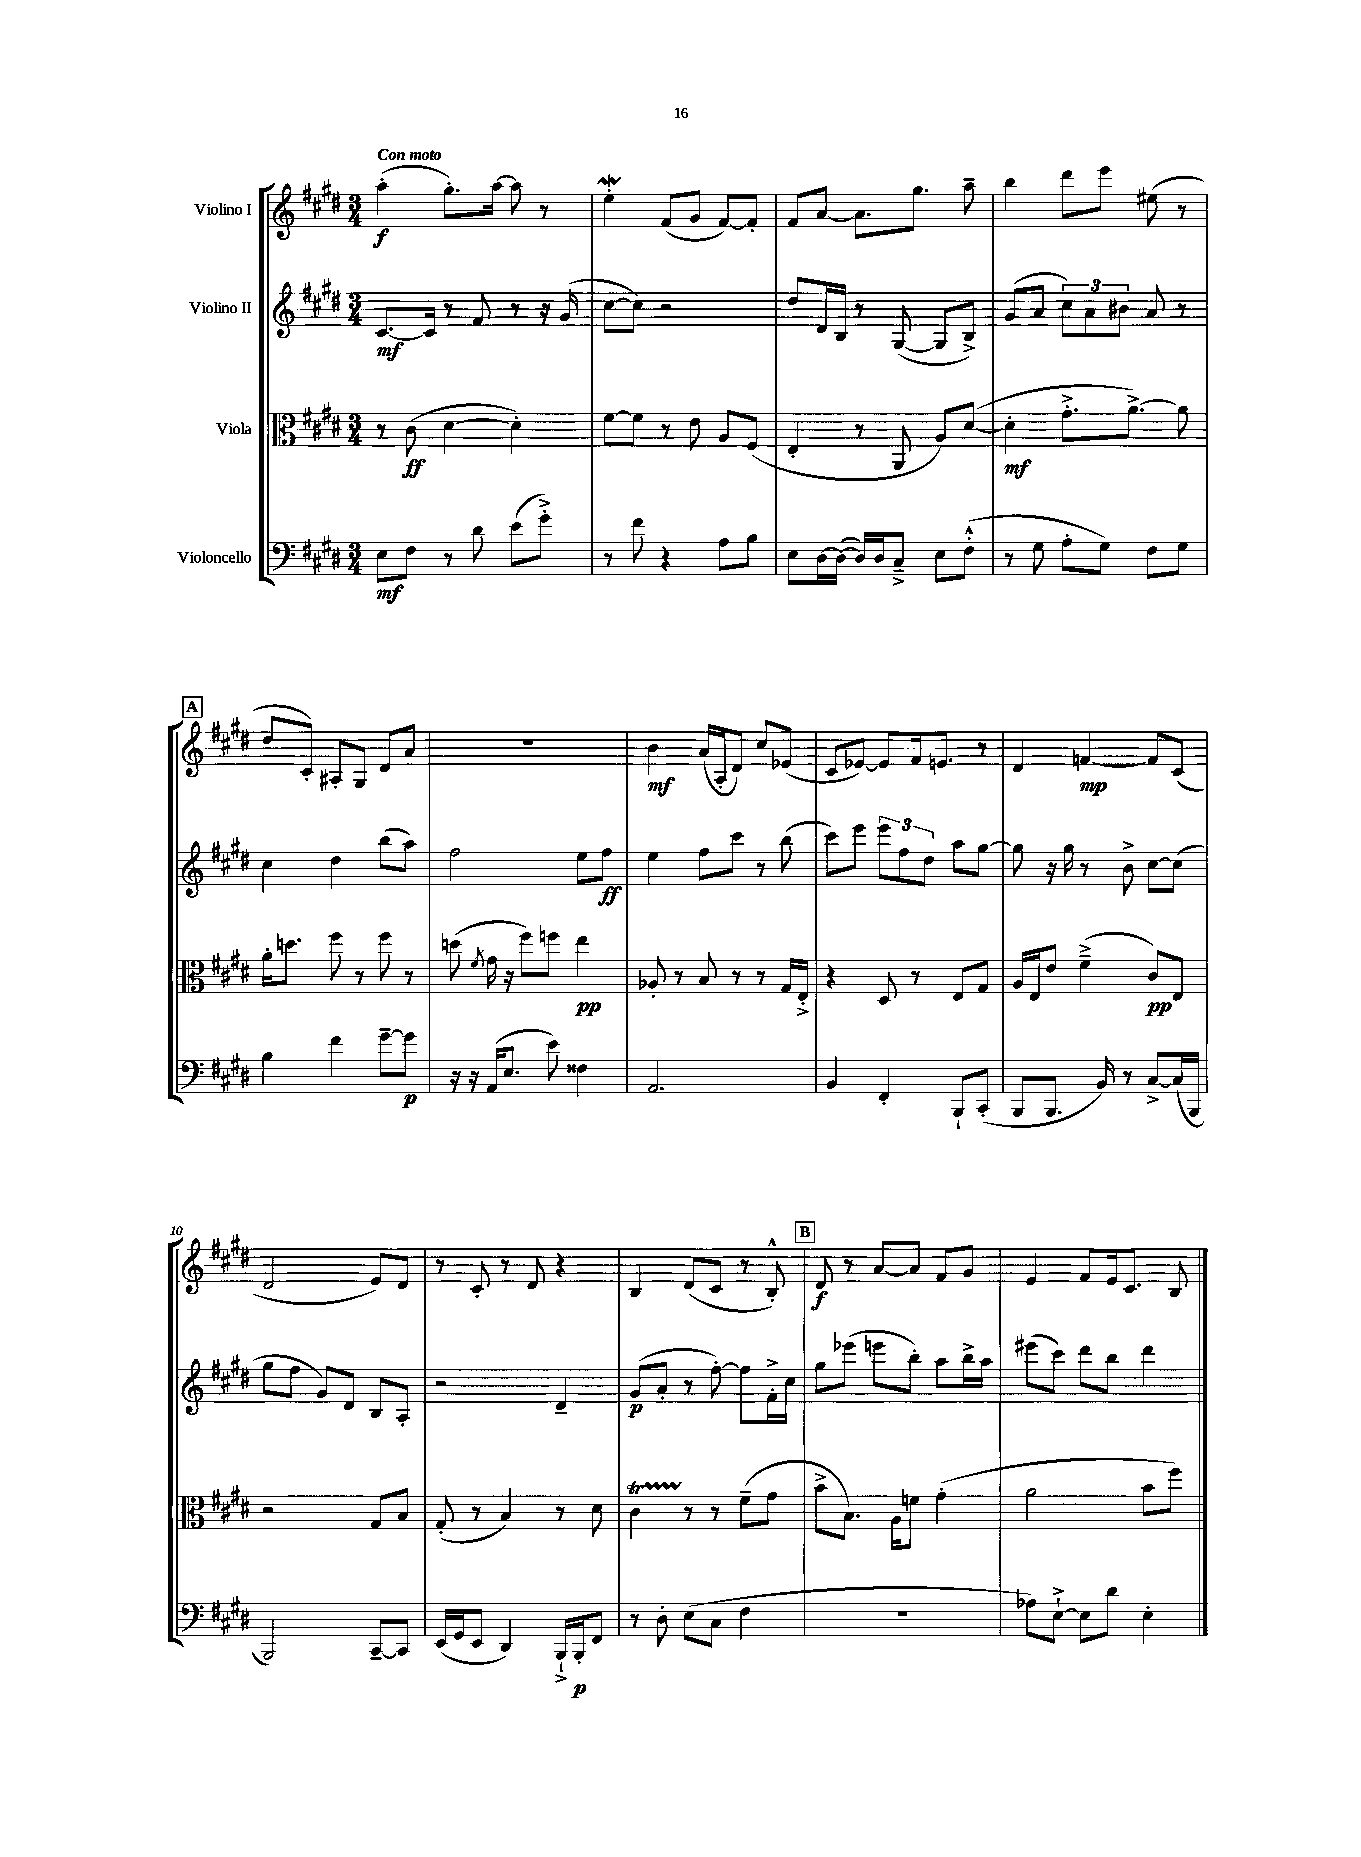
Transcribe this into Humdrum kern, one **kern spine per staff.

**kern	**kern	**kern	**kern
*staff4	*staff3	*staff2	*staff1
*clefF4	*clefC3	*clefG2	*clefG2
*k[f#c#g#d#]	*k[f#c#g#d#]	*k[f#c#g#d#]	*k[f#c#g#d#]
*M3/4	*M3/4	*M3/4	*M3/4
8E\L	8r	[8.c#/L	(4aa'\
8F#\J	(8c#\	.	.
.	.	16c#/]Jk	.
8r	[4d#\	8r	8.gg#'\L)
8d#\	.	8f#/	.
.	.	.	[16aa\Jk
(8e\L	4d#'\])	8r	8aa\]
8g#'^\J)	.	16r	8r
.	.	(16g#/	.
=	=	=	=
8r	[8f#\L	[8cc#\L	4ee'\
8f#\	8f#\]J	8cc#\]J)	.
4r	8r	2r	(8f#/L
.	8e\	.	8g#/J
8A\L	8A/L	.	[8f#/L)
8B\J	(8F#/J	.	8f#'/]J
=	=	=	=
8E\L	4E'/	8dd#/L	8f#/L
[16D#\L	.	16d#/L	[8a/J
(16D#\_JJ	.	16B/JJ	.
16D#/]LL)	8r	8r	8.a\]L
16D#/J	.	.	.
8C#~^/J	8AA/	([8G#/	.
.	.	.	8.gg#\J
8E\L	8A/L)	8G#/]L	.
(8F#'^^\J	([8d#/J	8B^/J)	8aa~\
=	=	=	=
8r	4d#'\]	(8g#/L	4bb\
8G#\	.	8a/J	.
8A'\L	8.g#'^\L	12cc#\L)	8ddd#\L
.	.	12a\	.
8G#\J)	.	.	8eee\J
.	.	12b#\J	.
.	[8.a^\J)	.	.
8F#\L	.	8a/	(8ee#\
8G#\J	8a\]	8r	8r
=	=	=	=
4B\	16a'\LK	4cc#\	8dd#/L
.	8.dd\J	.	.
.	.	.	8c#'/J)
4f#\	8ff#\	4dd#\	8A#'/L
.	8r	.	8G#/J
[8g#~\L	8ff#\	(8bb\L	8d#/L
8g#\]J	8r	8aa\J)	8a/J
=	=	=	=
16r	(8dd\	2ff#\	2.r
16r	.	.	.
.	8qf#/	.	.
(16AA/LK	16g#\	.	.
8.E/J	16r	.	.
.	8ff#\L)	.	.
8e\)	8ff\J	.	.
4F##\	4ee\	8ee\L	.
.	.	8ff#\J	.
=	=	=	=
2.AA/	8A-'/	4ee\	4b\
.	8r	.	.
.	8B/	8ff#\L	(16a/LL
.	.	.	16A'/J
.	8r	8ccc#\J	8d#/J)
.	8r	8r	8cc#/L
.	16G#/LL	(8bb\	(8e-/J
.	16E'^/JJ	.	.
=	=	=	=
4BB/	4r	8ccc#\L)	8c#/L
.	.	8eee\J	[8e-/J)
4FF#'/	8D#/	12eee\L	8e-/]L
.	.	12ff#\	.
.	8r	.	16f#/k
.	.	12dd#\J	.
.	.	.	8.e/J
8BBB`/L	8E/L	8aa\L	.
(8CC#'/J	8G#/J	[8gg#\J	8r
=	=	=	=
8BBB/L	16A/LL	8gg#\]	4d#/
.	16E/J	.	.
8.BBB/J	8e/J	16r	.
.	.	16gg#\	.
.	(4f#~^\	8r	[4f/
16BB/)	.	.	.
8r	.	8b^\	.
[8C#^/L	8c#/L)	[8cc#\L	8f/]L
(16C#/]L	8E/J	(8cc#\]J	(8c#/J
16BBB/JJ	.	.	.
=	=	=	=
2BBB/)	2r	8gg#\L	2d#/
.	.	8ff#\J	.
.	.	8g#/L)	.
.	.	8d#/J	.
[8CC#~/L	8G#/L	8B/L	8e/L)
8CC#/]J	8B/J	8A'/J	8d#/J
=	=	=	=
(16EE/LL	(8G#'/	2r	8r
16GG#/J	.	.	.
8EE/J	8r	.	8c#'/
4DD#/)	4B/)	.	8r
.	.	.	8d#/
16BBB`^/LL	8r	4d#~/	4r
16BBB'/J	.	.	.
8FF#/J	8d#\	.	.
=	=	=	=
8r	4c#\	(8g#/L	4B/
8D#'\	.	8a'/J	.
(8E\L	8r	8r	(8d#/L
8C#\J	8r	[8ff#'\)	8c#/J
4F#\	(8f#~\L	8ff#\]L	8r
.	8g#\J	16f#'^\L	8B'^^/)
.	.	16cc#\JJ	.
=	=	=	=
2.r	8b^\L	8gg#\L	8d#/
.	8.B\J)	(8eee-\J	8r
.	.	8eee\L	[8a/L
.	16A\LK	.	.
.	8f\J	8bb'\J)	8a/]J
.	(4g#'\	8aa\L	8f#/L
.	.	16bb^\L	8g#/J
.	.	16aa\JJ	.
=	=	=	=
8A-\L)	2a\	(8eee#\L	4e/
[8E`^\J	.	8ccc#\J)	.
8E\]L	.	8ddd#\L	8f#/L
8d#\J	.	8bb\J	16e/k
.	.	.	8.c#/J
4E'\	8b\L	4ddd#\	.
.	8ff#\J)	.	8B/
==	==	==	==
*-	*-	*-	*-
